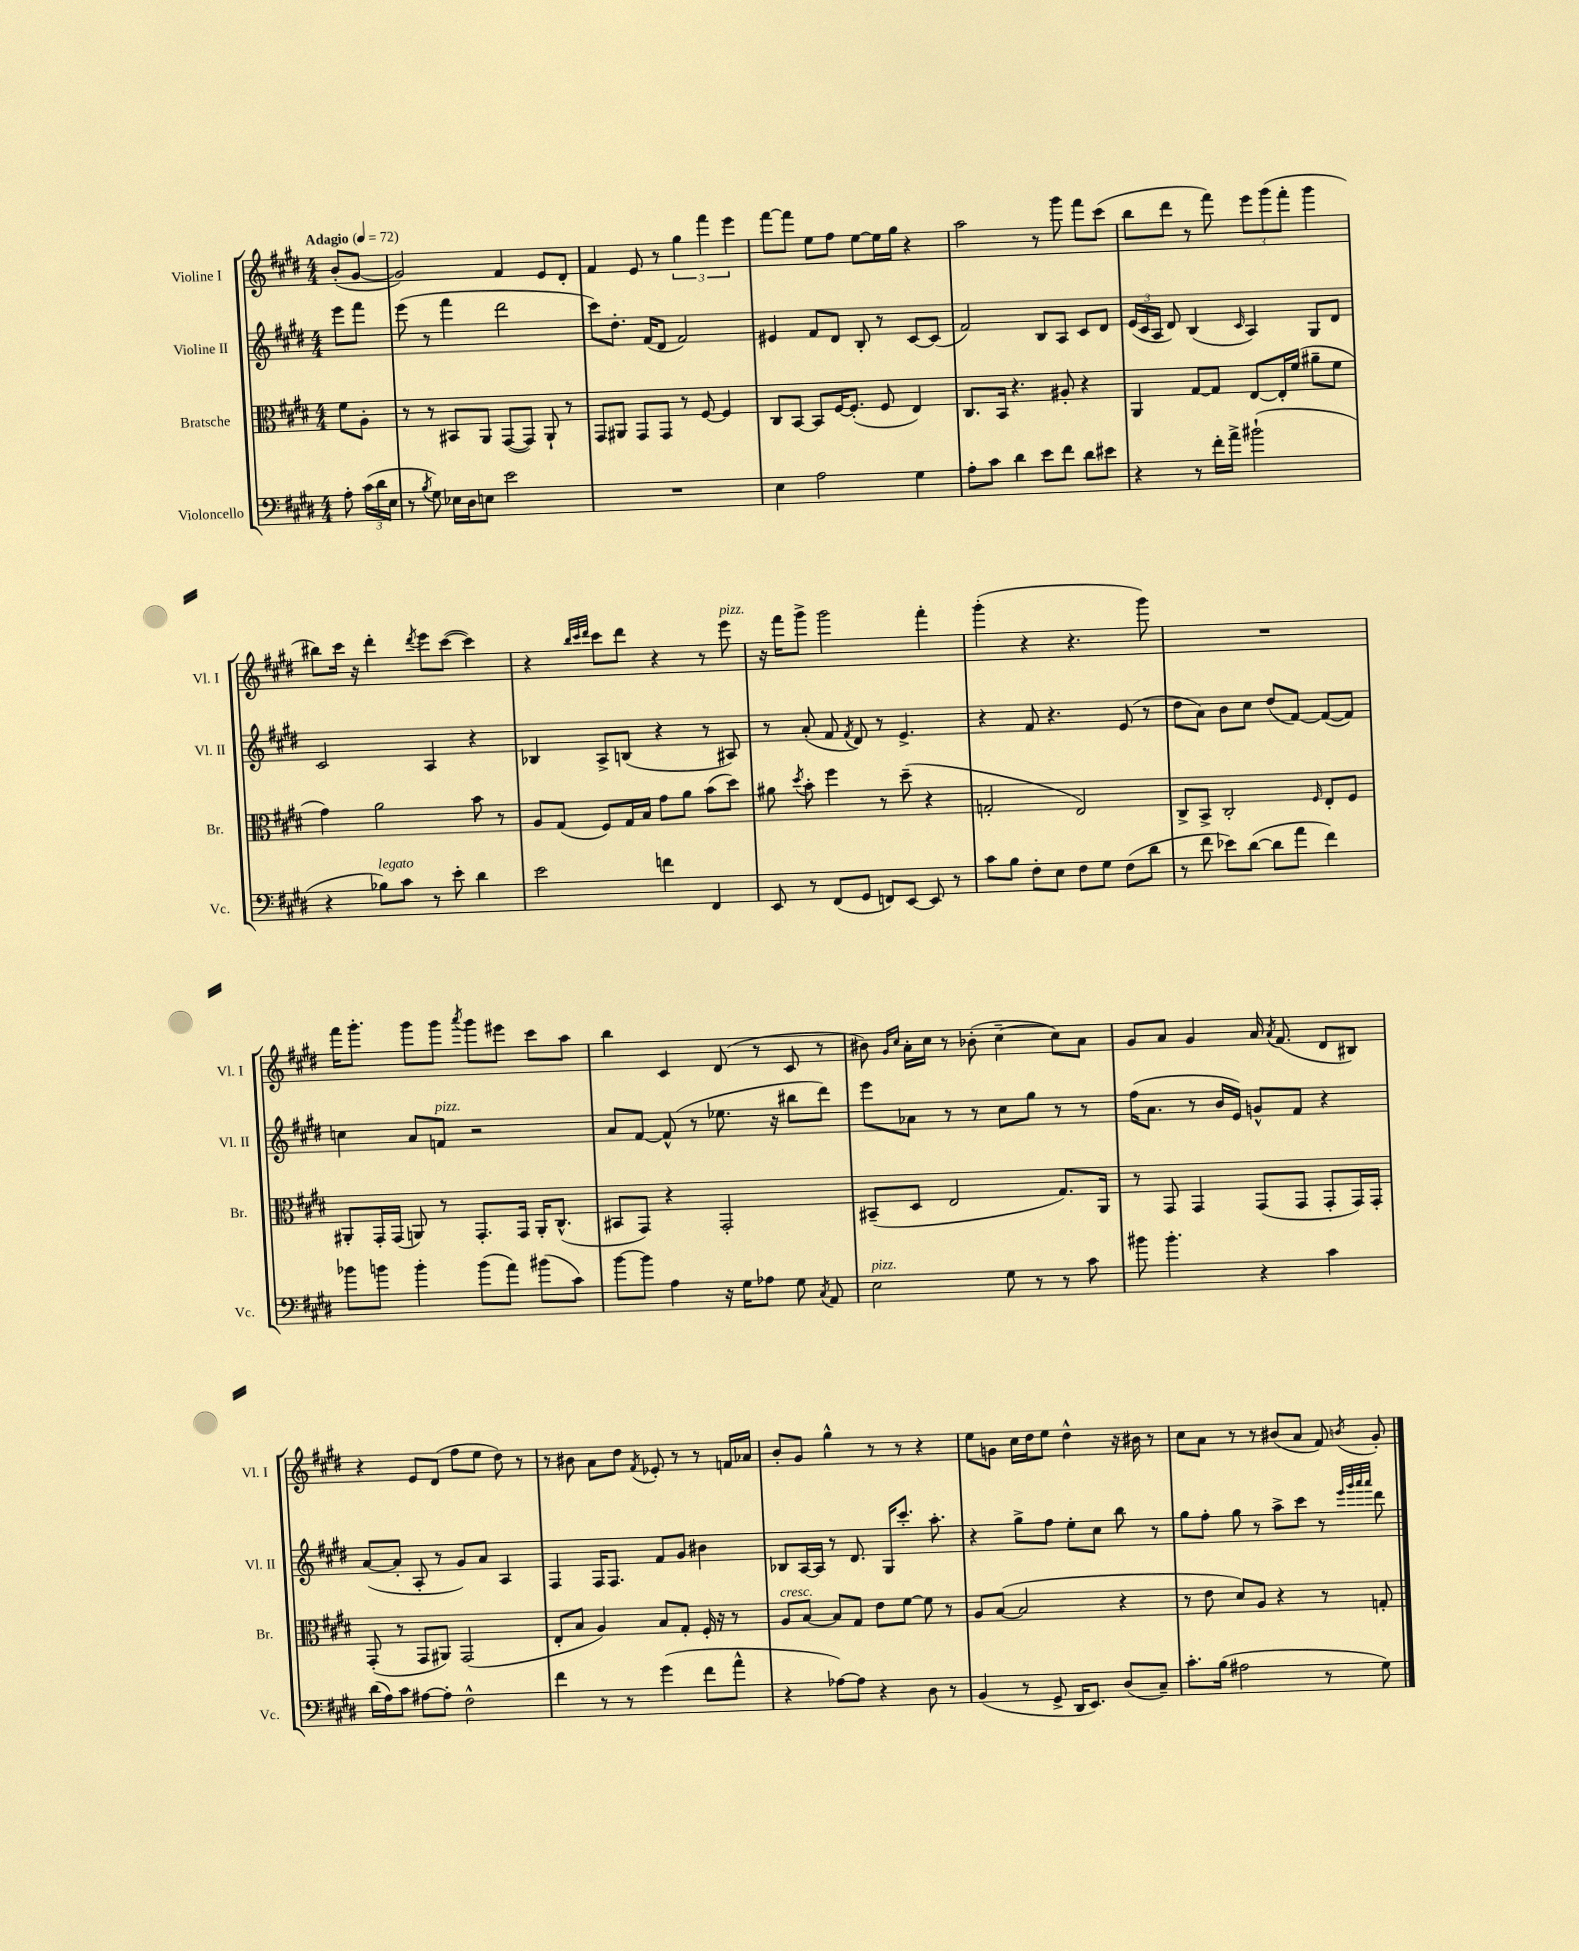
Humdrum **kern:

**kern	**kern	**kern	**kern
*staff4	*staff3	*staff2	*staff1
*clefF4	*clefC3	*clefG2	*clefG2
*k[f#c#g#d#]	*k[f#c#g#d#]	*k[f#c#g#d#]	*k[f#c#g#d#]
*M4/4	*M4/4	*M4/4	*M4/4
*MM72	*MM72	*MM72	*MM72
8A'	8f#	8eee	(8b'
(24c#	8A'	8fff#	[8g#
24d#	.	.	.
24E	.	.	.
=	=	=	=
8r	8r	(8eee	2g#])
8qB	.	.	.
8G#)	8r	8r	.
16E-	8BB#	4fff#	.
16D#	.	.	.
8E	8AA	.	.
2e	([8GG#	2ddd#	4f#
.	8GG#])	.	.
.	8AA`	.	8e
.	8r	.	8d#'
=	=	=	=
1r	8GG#	8ccc#)	4f#
.	8AA#	8.dd#'	.
.	8GG#	.	8e
.	.	(16f#	.
.	8GG#	8d#	8r
.	8r	2f#)	6gg#
.	[8F#	.	.
.	.	.	6fff#
.	4F#]	.	.
.	.	.	6eee
=	=	=	=
4E	8C#	4e#	[8fff#
.	[8BB	.	8fff#]
2A	8BB]	8f#	8ee
.	[16F#	8d#	8ff#
.	(8.F#']	.	.
.	.	8B'	[8ee
.	8F#	8r	16ee]
.	.	.	16gg#
4G#	4E)	[8c#	4r
.	.	(8c#]	.
=	=	=	=
8A'	8.C#	2f#)	2aa
8c#	.	.	.
.	16BB	.	.
4d#	4.r	.	.
8e	.	8B	8r
8f#	8A#'	8A	8ggg#
8d#	4r	8c#	8fff#
8e#	.	8d#	(8ccc#
=	=	=	=
4r	4AA	(24e	8bb
.	.	24c#	.
.	.	24A	.
.	.	8d#)	8ddd#
8r	[8G#	(4B	8r
16f#'	8G#]	.	8fff#)
16a^	.	.	.
.	.	16qqc#	.
(2b#`	[8E	4A)	12eee
.	.	.	(12ggg#
.	16E']	.	.
.	.	.	12fff#'
.	(16f#	.	.
.	8a#~	8G#	4ggg#
.	8f#	8d#	.
=	=	=	=
4r	4g#)	2c#	8bb#)
.	.	.	16ccc#
.	.	.	16r
8B-)	2a	.	4ddd#'
8c#	.	.	.
.	.	.	8qddd#
8r	.	4A	8eee
8e'	.	.	([8ccc#
4d#	8b	4r	4ccc#])
.	8r	.	.
=	=	=	=
2e	8A	4B-	4r
.	(8G#	.	.
.	.	.	32qqbb
.	.	.	32qqccc#
.	.	.	32qqddd#
.	8F#)	8A^	8ccc#
.	16G#	(8B	8ddd#
.	16B	.	.
4f	8g#	4r	4r
.	8a	.	.
4FF#	(8b	8r	8r
.	8dd#)	8A#)	8eee
=	=	=	=
8EE	8a#	8r	16r
.	.	.	16fff#
.	8qdd#	.	.
8r	8b'	(8a'	8ggg#^
(8FF#	4ff#	8f#	2ggg#
.	.	8qf#	.
8GG#	.	8d#)	.
8FF)	8r	8r	.
[8EE	(8dd#~	4.e^	.
8EE]	4r	.	4fff#'
8r	.	.	.
=	=	=	=
8c#	2G'	4r	(4ggg#'
8B	.	.	.
8F#'	.	8f#	4r
8E	.	4.r	.
8F#	2E)	.	4.r
8G#	.	.	.
(8F#	.	(8e	.
8d#	.	8r	8ggg#)
=	=	=	=
8r	8C#^	8dd#	1r
8f#	8BB^	8a)	.
8e-)	2C#'	8b	.
([8d#	.	8cc#	.
8d#]	.	(8dd#	.
8a	.	[8f#)	.
.	16qqF#	.	.
4f#)	8E'	(8f#_	.
.	8F#	8f#])	.
=	=	=	=
8b-	8AA#'	4cc	16fff#
.	.	.	8.ggg#'
8b	16GG#'	.	.
.	(16GG#	.	.
4b'	8AA)	8a	8ggg#
.	8r	8f	8ggg#
.	.	.	8qaaa
(8b	8.GG#'	2r	8ggg#
8a)	.	.	8eee#
.	16GG#	.	.
(8b#	16AA'	.	8ccc#
.	(8.C#^^	.	.
8c#)	.	.	8aa
=	=	=	=
[8b	8BB#	8a	4bb
8b]	8GG#)	[8f#	.
4A	4r	(8f#^^]	4c#
.	.	8r	.
16r	2GG#'	8.ee-	(8d#
16G#	.	.	.
8A-	.	.	8r
.	.	16r	.
8G#	.	8bb#	8c#
8qC#	.	.	.
8AA	.	8ddd#)	8r
=	=	=	=
2E	(8BB#~	8eee	8b#)
.	.	.	16qqg#
.	.	.	16qqcc#
.	8D#	8a-	16a'
.	.	.	16cc#
.	2E	8r	8r
.	.	8r	(8b-'
8G#	.	8cc#	[4cc#~
8r	.	8gg#	.
8r	8.G#)	8r	8cc#])
8c#	.	8r	8a
.	16AA	.	.
=	=	=	=
8b#	8r	(16ff#	8g#
.	.	8.a	.
4.b#'	8GG#	.	8a
.	4GG#	8r	4g#
.	.	16b	.
.	.	16e)	.
4r	(8GG#	8g^^	16a
.	.	.	8qa
.	.	.	(8.f#
.	8GG#	8f#	.
4c#	8GG#'	4r	8d#
.	16GG#)	.	8B#)
.	16GG#'	.	.
=	=	=	=
(16d#	(8GG#'	([8a	4r
16A)	.	.	.
8c#	8r	8a']	.
[8A#	8GG#	8A'	8e
8A#']	8AA#)	8r	(8d#
2F#^^	(2GG#	8g#)	8ff#
.	.	8a	8ee
.	.	4A	8dd#)
.	.	.	8r
=	=	=	=
4f#	8E'	4F#	8r
.	8B	.	8b#
8r	4A)	16F#	8a
.	.	8.F#	.
8r	.	.	8dd#
.	.	.	8qf#
(4g#	8B	8f#	8e-'
.	8G#'	8g#	8r
8f#	16F#'	4b#	8r
.	16r	.	.
8a^^	8r	.	16f
.	.	.	16a-
=	=	=	=
4r	8A	8B-	8b'
.	[8B	[16A	8g#
.	.	16A]	.
[8A-)	8B]	8r	4gg#^^
8A-]	8G#	8.d#	.
4r	8e	.	8r
.	.	16G#	.
.	[8f#	8.ccc#'	8r
8D#	8f#]	.	4r
.	.	8.aa'	.
8r	8r	.	.
=	=	=	=
(4BB	8A	4r	8ee
.	([8B	.	8g
8r	2B]	8gg#^	16cc#
.	.	.	16dd#
8GG#^	.	8ff#	8ee
16DD#	.	8ee'	4dd#^^
8.EE)	.	.	.
.	.	8cc#	.
(8D#	4r	8bb	16r
.	.	.	16b#
8C#~)	.	8r	8r
=	=	=	=
8.c#'	8r	8gg#	8cc#
.	8e	8ff#'	8a
(16B	.	.	.
2A#	8d#)	8gg#	8r
.	8A	8r	8r
.	4r	8aa^	(8b#
.	.	8ccc#	8a
8r	8r	8r	8f#)
.	.	32qqeee	.
.	.	32qqggg#	.
.	.	32qqaaa	.
.	.	32qqaaa	8qb
8G#)	8G'	8ddd#	8g#'
==	==	==	==
*-	*-	*-	*-
